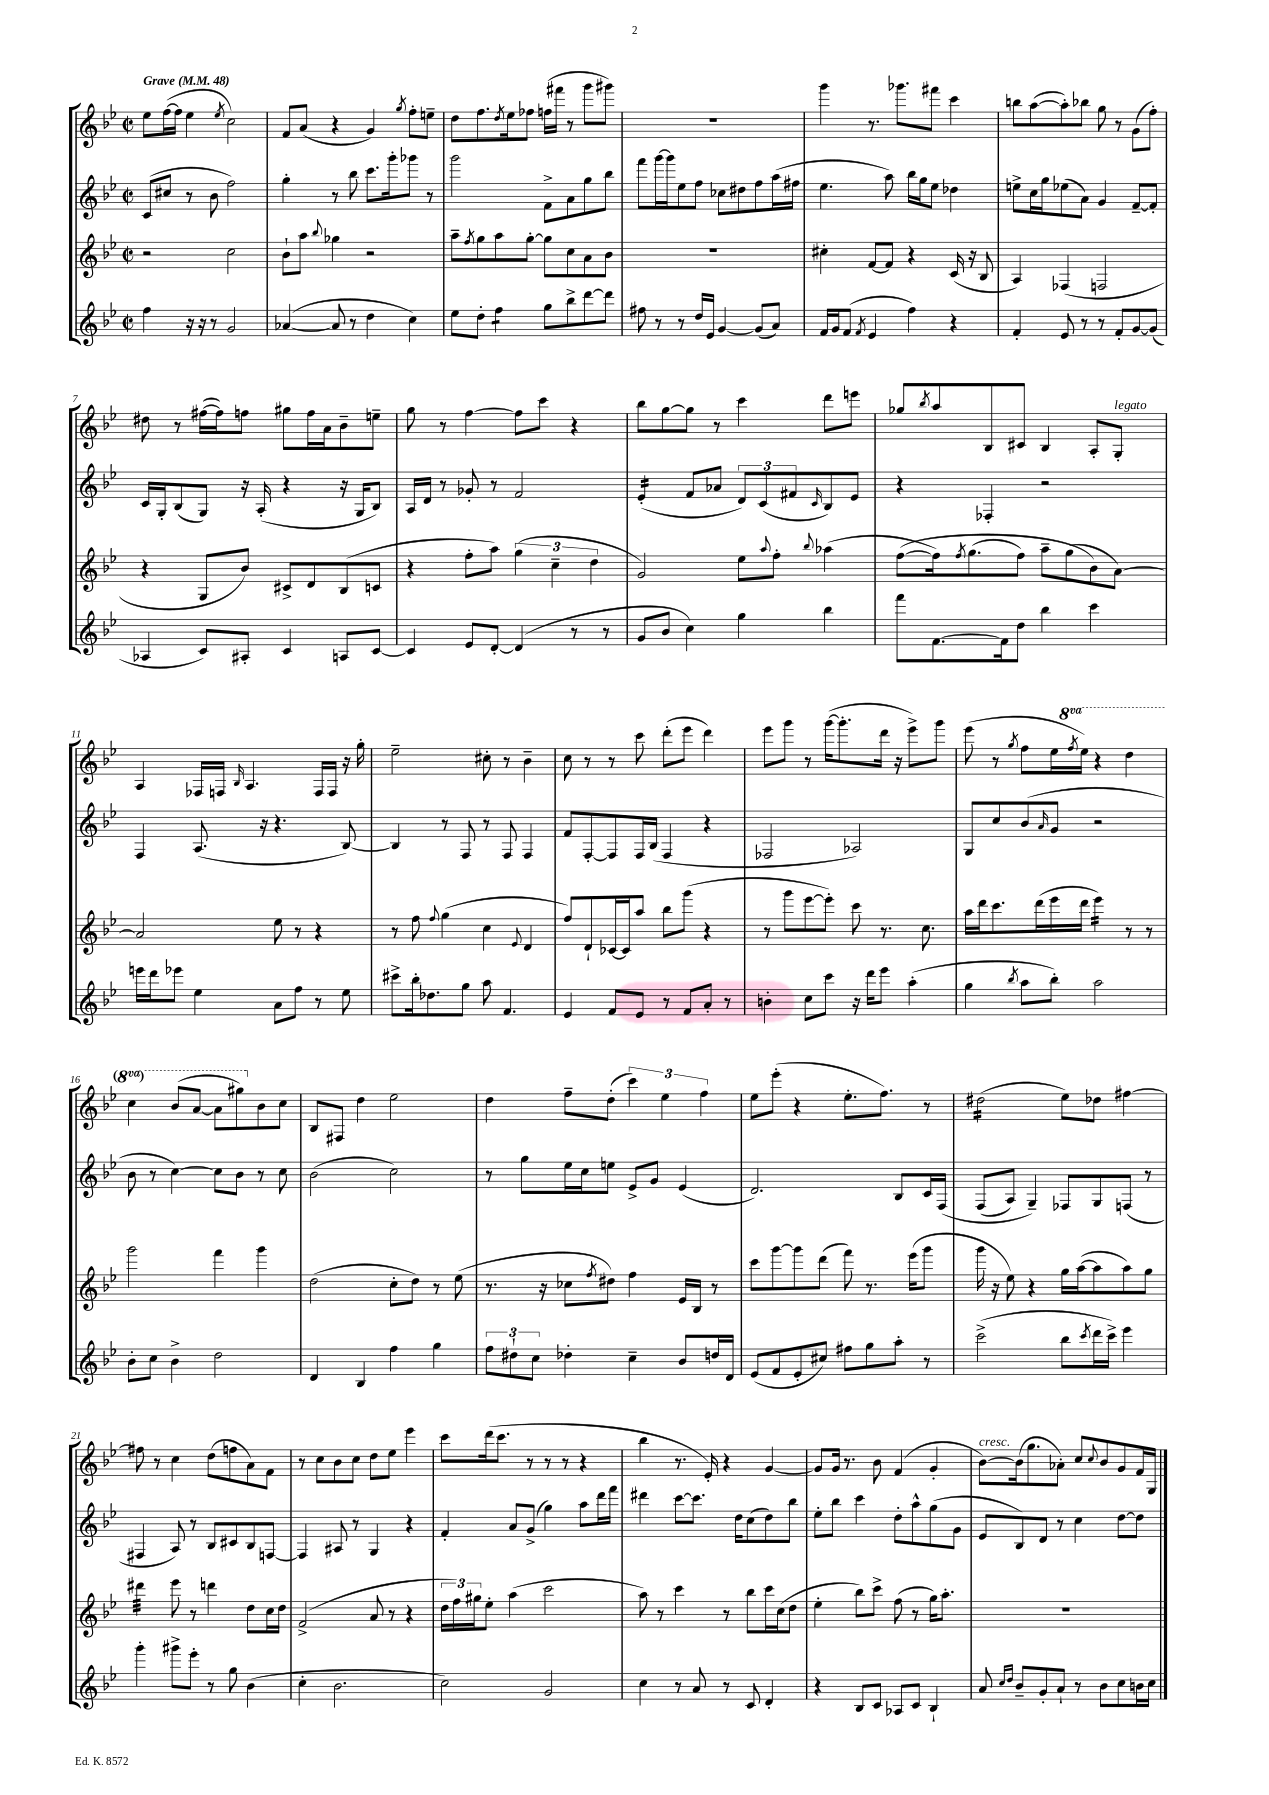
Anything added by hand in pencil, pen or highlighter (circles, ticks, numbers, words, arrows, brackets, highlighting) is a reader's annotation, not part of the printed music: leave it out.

**kern	**kern	**kern	**kern
*staff4	*staff3	*staff2	*staff1
*clefG2	*clefG2	*clefG2	*clefG2
*k[b-e-]	*k[b-e-]	*k[b-e-]	*k[b-e-]
*M2/2	*M2/2	*M2/2	*M2/2
*met(c|)	*met(c|)	*met(c|)	*met(c|)
*MM48	*MM48	*MM48	*MM48
4ff\	2r	(8c/L	8ee-\L
.	.	8cc#/J	([16ff\L
.	.	.	16ff\]JJ
16r	.	8r	4ee-\
16r	.	.	.
8r	.	8b-\	.
.	.	.	8qee-/
2g/	2cc\	2ff\)	2cc\)
=	=	=	=
([4a-/	8b-`\L	4gg'\	8f/L
.	8aa\J	.	(8a/J
.	8qqbb-/	.	.
8a-/]	4gg-\	8r	4r
8r	.	8bb-\	.
4dd\	2r	8.ccc\L	4g/)
.	.	16ggg'\k	.
.	.	.	8qgg/
4cc\)	.	8ggg-\J	8ff'\L
.	.	8r	8ee~\J
=	=	=	=
8ee-\L	8aa~\L	2ggg\	8dd\L
.	8qff/	.	.
8dd'\J	8gg\	.	8.ff\
4ff\	8aa\	.	.
.	.	.	8qdd/
.	.	.	16ee-\k
.	[8gg'\J	.	8ff-\J
8gg\L	8gg\]L	8f^\L	(16ff\LL
.	.	.	16fff#\JJ
8bb-^\	8cc\	8a\	8r
[8ddd\	8a\	8gg\	8ggg\L
8ddd\]J	8b-\J	8bb-\J	8ggg#\J)
=	=	=	=
8ff#\	1r	8fff\L	1r
8r	.	[16ggg\L	.
.	.	16ggg\]J	.
8r	.	8ee-\	.
16dd/LL	.	8ff\J	.
16e-/JJ	.	.	.
[4g/	.	8cc-\L	.
.	.	8dd#\	.
(8g/]L	.	8ff\	.
8a/J)	.	(16aa\L	.
.	.	16ff#\JJ	.
=	=	=	=
16f/LL	4cc#'\	4.ee-\	4ggg\
16g/J	.	.	.
(8f/J	.	.	.
8qf/	.	.	.
4e-/	[8f/L	.	8.r
.	8f/]J	8aa\)	.
.	.	.	8.ggg-\L
4ff\)	4r	16bb-\LL	.
.	.	16gg\J	.
.	.	8ee-\J	8fff#\J
4r	(16c/	4dd-\	4ccc\
.	16r	.	.
.	8B-/	.	.
=	=	=	=
4f'/	4A/)	8ee^\L	8bb\L
.	.	16cc\L	([8aa\
.	.	16gg\J	.
8e-/	(4F-/	(8ee-\	8aa'\])
8r	.	8a\J)	8bb-\J
8r	2F/	4g/	8gg\
8f'/L	.	.	8r
[8g/	.	[8f~/L	(8g\L
(8g/]J	.	8f'/]J	8ff'\J)
=	=	=	=
4A-/	4r	16c/LL	8dd#\
.	.	16G'/J	.
.	.	(8B-/	8r
8c/L)	8G/L	8G/J)	([16ff#\LL
.	.	.	16ff#\]J)
8A#'/J	8b-/J)	16r	8ff\J
.	.	(16A'/	.
4c/	8c#^/L	4r	8gg#\L
.	8d/	.	16ff\L
.	.	.	16a\J
8A/L	(8B-/	16r	8b-~\
.	.	16G/LK	.
[8c/J	8c/J	8B-/J)	8ee~\J
=	=	=	=
4c/]	4r	16A/LL	8gg\
.	.	16d/JJ	.
.	.	8r	8r
8e-/L	8ff'\L	8g-'/	[4ff\
[8d'/J	8aa\J)	8r	.
(4d/]	(6gg\	2f/	8ff\]L
.	.	.	8ccc\J
.	6cc~\	.	.
8r	.	.	4r
.	6dd\	.	.
8r	.	.	.
=	=	=	=
8g/L	2g/)	(4e-'/	8bb-\L
8b-/J	.	.	[8gg\
4cc\)	.	8f/L	8gg\]J
.	.	8a-/J	8r
4gg\	8ee-\L	12d/L)	4ccc\
.	.	(12c/	.
.	8qqaa/	.	.
.	8ff'\J	.	.
.	.	12f#/	.
.	8qqbb-/	16qqc/	.
4bb-\	(4aa-\	8B-/)	8ddd\L
.	.	8e-/J	8eee\J
=	=	=	=
8fff\L	&([8ff\L	4r	8gg-/L
.	.	.	8qbb-/
[8.f\	16ff\]k)	.	8aa/
.	8qff/	.	.
.	(8.gg\	.	.
.	.	4F-'/	8B-/
16f\]k	.	.	.
8dd\J	8ff\J)	.	8c#/J
4bb-\	8aa~\L	2r	4B-/
.	(8gg\	.	.
4ccc\	8b-\&)	.	8A'/L
.	[8a\J)	.	8G'/J
=	=	=	=
16eee\LL	2a/]	4F/	4A/
16ddd\J	.	.	.
8eee-\J	.	.	.
4ee-\	.	(8.A/	16F-/LL
.	.	.	16F/JJ
.	.	.	16qqB-/
.	.	.	4.A/
.	.	16r	.
8a\L	8ee-\	4.r	.
8ff\J	8r	.	.
8r	4r	.	16F/LL
.	.	.	16F/JJ
8ee-\	.	[8B-/)	16r
.	.	.	16gg'\
=	=	=	=
8ccc#^\L	8r	4B-/]	2ee-~\
16bb-'\k	8ff\	.	.
8.dd-\	.	.	.
.	8qqff/	.	.
.	(4gg\	8r	.
8gg\J	.	8F/	.
8aa\	4cc\	8r	8cc#'\
4.f/	.	8F/	8r
.	8qqe-/	.	.
.	4d/	4F/	4b-~\
=	=	=	=
4e-/	8ff/L)	8f/L	8cc\
.	8d`/	[8F'/	8r
8f/L	[16c-/L	8F/]	8r
.	16c-/]J	.	.
8e-/J	8aa/J	16F/L	8ccc\
.	.	(16B-/JJ	.
8r	8bb-\L	4F/	(8ddd'\L
8f/L	(8ggg\J	.	8eee-\J
8a'/J	4r	4r	4ddd\)
8r	.	.	.
=	=	=	=
4b'\	8r	2F-/	8eee-\L
.	8ggg\L	.	8ggg\J
8cc\L	[8eee-\	.	8r
8ccc\J	8eee-'\]J)	.	([16ggg\LK
.	.	.	8.ggg'\]
16r	8ccc\	2A-/)	.
16ddd\LK	.	.	.
8eee-\J	8.r	.	16ddd\Jk
.	.	.	16r
(4aa'\	.	.	8eee-^\L)
.	8.cc\	.	.
.	.	.	8ggg\J
=	=	=	=
4gg\	16aa\LL	8G/L	(8eee-\
.	16ddd\J	.	.
.	8.ccc\	8cc/	8r
8qbb-/	.	.	8qgg/
8aa\L	.	(8b-/	8ff\L
.	(16ddd\L	.	.
.	.	16qqa/	.
8bb-'\J)	16eee-\	8g/J	16ee-\L
.	.	.	8qfff/
.	16ddd\JJ	.	16eee-\JJ)
2aa\	4eee-\)	2r	4r
.	8r	.	4ddd\
.	8r	.	.
=	=	=	=
8b-'\L	2ggg\	8b-\	4ccc\
8cc\J	.	8r	.
4b-^\	.	[4cc\)	(8bb-/L
.	.	.	[8aa/J
2dd\	4fff\	8cc\]L	8aa\]L
.	.	8b-\J	8ggg#\)
.	4ggg\	8r	8b-\
.	.	8cc\	8cc\J
=	=	=	=
4d/	(2dd\	(2b-\	8B-/L
.	.	.	8F#/J
4B-/	.	.	4dd\
4ff\	8cc'\L	2cc\)	2ee-\
.	8dd\J)	.	.
4gg\	8r	.	.
.	(8ee-\	.	.
=	=	=	=
12ff\L	8.r	8r	4dd\
12dd#`\	.	.	.
.	.	8gg\L	.
12cc\J	.	.	.
.	16r	.	.
4dd-'\	8cc-\L	16ee-\L	8ff~\L
.	.	16cc\J	.
.	8qff/	.	.
.	8dd#\J)	8ee\J	(8dd'\J
4cc~\	4ff\	8e-^/L	6ccc\)
.	.	8g/J	.
.	.	.	6ee-\
8b-/L	16e-/LL	(4e-/	.
.	16B-/JJ	.	.
.	.	.	6ff\
16dd/L	8r	.	.
16d/JJ	.	.	.
=	=	=	=
(8e-/L	8ccc\L	2.d/)	8ee-\L
8f/	[8ggg\	.	(8eee-'\J
8e-'/	8ggg\]	.	4r
8cc#/J)	(8ddd\J	.	.
8ff#\L	8fff\)	.	8.ee-'\L
8gg\	8.r	.	.
.	.	.	8.ff\J)
8aa'\J	.	8B-/L	.
.	(16eee-\LK	.	.
8r	8ggg\J	16c/L	8r
.	.	&(16F/JJ	.
=	=	=	=
(2ccc^\	16ggg\	(8F/L	(2dd#\
.	16r	.	.
.	8ee-\)	8A/J)	.
.	4r	4G~/&)	.
8bb-\L	16gg\LL	8F-/L	8ee-\L)
.	([16aa\J	.	.
8qccc/	.	.	.
16ddd\L	8aa\]	8G/	8dd-\J
16ccc^\JJ)	.	.	.
4eee-\	8aa\)	(8F/J	[4ff#\
.	8gg\J	8r	.
=	=	=	=
4ggg'\	4ddd#\	4F#/	8ff#\]
.	.	.	8r
8ggg#^\L	8eee-\	8A/)	4cc\
8eee-'\J	8r	8r	.
8r	4ddd\	8B-/L	(8dd\L
8gg\	.	8c#/	8ff\
(4b-\	8dd\L	8B-/	8a\)
.	16cc\L	[8F/J	8f\J
.	16dd\JJ	.	.
=	=	=	=
4cc'\	(2f^/	4F/]	8r
.	.	.	8cc\L
2.b-\	.	8A#/	8b-\
.	.	8r	8cc\J
.	8a/	4G/	8dd\L
.	8r	.	8ee-\J
.	4r	4r	4eee-\
=	=	=	=
2cc\)	24dd\LL	4f'/	8ccc\L
.	24ff\)	.	.
.	24gg#\J	.	.
.	8ee-'\J	.	(16ddd\k
.	.	.	8.ccc\J
.	(4aa\	8a/L	.
.	.	(8g^/J	8r
2g/	2ccc\	4gg\)	8r
.	.	.	8r
.	.	8aa\L	4r
.	.	16ddd\L	.
.	.	16fff\JJ	.
=	=	=	=
4cc\	8aa\)	4ddd#\	4bb-\
.	8r	.	.
8r	4ccc\	[8ccc\L	8.r
8a/	.	8.ccc\]J	.
.	.	.	16e-'/)
8r	8r	.	4r
.	.	16dd\LK	.
8c/	8bb-\L	(8cc\	.
4d'/	16ccc\L	8dd\)	[4g/
.	(16cc\J	.	.
.	8dd\J	8bb-\J	.
=	=	=	=
4r	4ee-'\	8ee-'\L	8g/]L
.	.	8bb-\J	16g/Jk
.	.	.	8.r
8B-/L	8bb-\L)	4ccc\	.
8c/J	8ccc^\J	.	8b-\
8A-/L	(8ff\	8dd'\L	(4f/
8c/J	8r	8aa^^\	.
4B-`/	16gg\LK)	(8gg\	4g'/
.	8.aa'\J	.	.
.	.	8g\J	.
=	=	=	=
8a/	1r	8e-/L	[8b-\L)
16qqcc/LL	.	.	.
16qqdd/JJ	.	.	.
8b-~/L	.	8B-/)	(16b-\]k
.	.	.	8.gg\
8g'/	.	8d/J	.
8a`/J	.	8r	8a-'\J)
8r	.	4cc\	8cc/L
.	.	.	8qqcc/
8b-\L	.	.	8b-/
8cc\	.	[8dd\L	8g/
16b\L	.	8dd\]J	16f/L
16cc\JJ	.	.	16G/JJ
==	==	==	==
*-	*-	*-	*-
